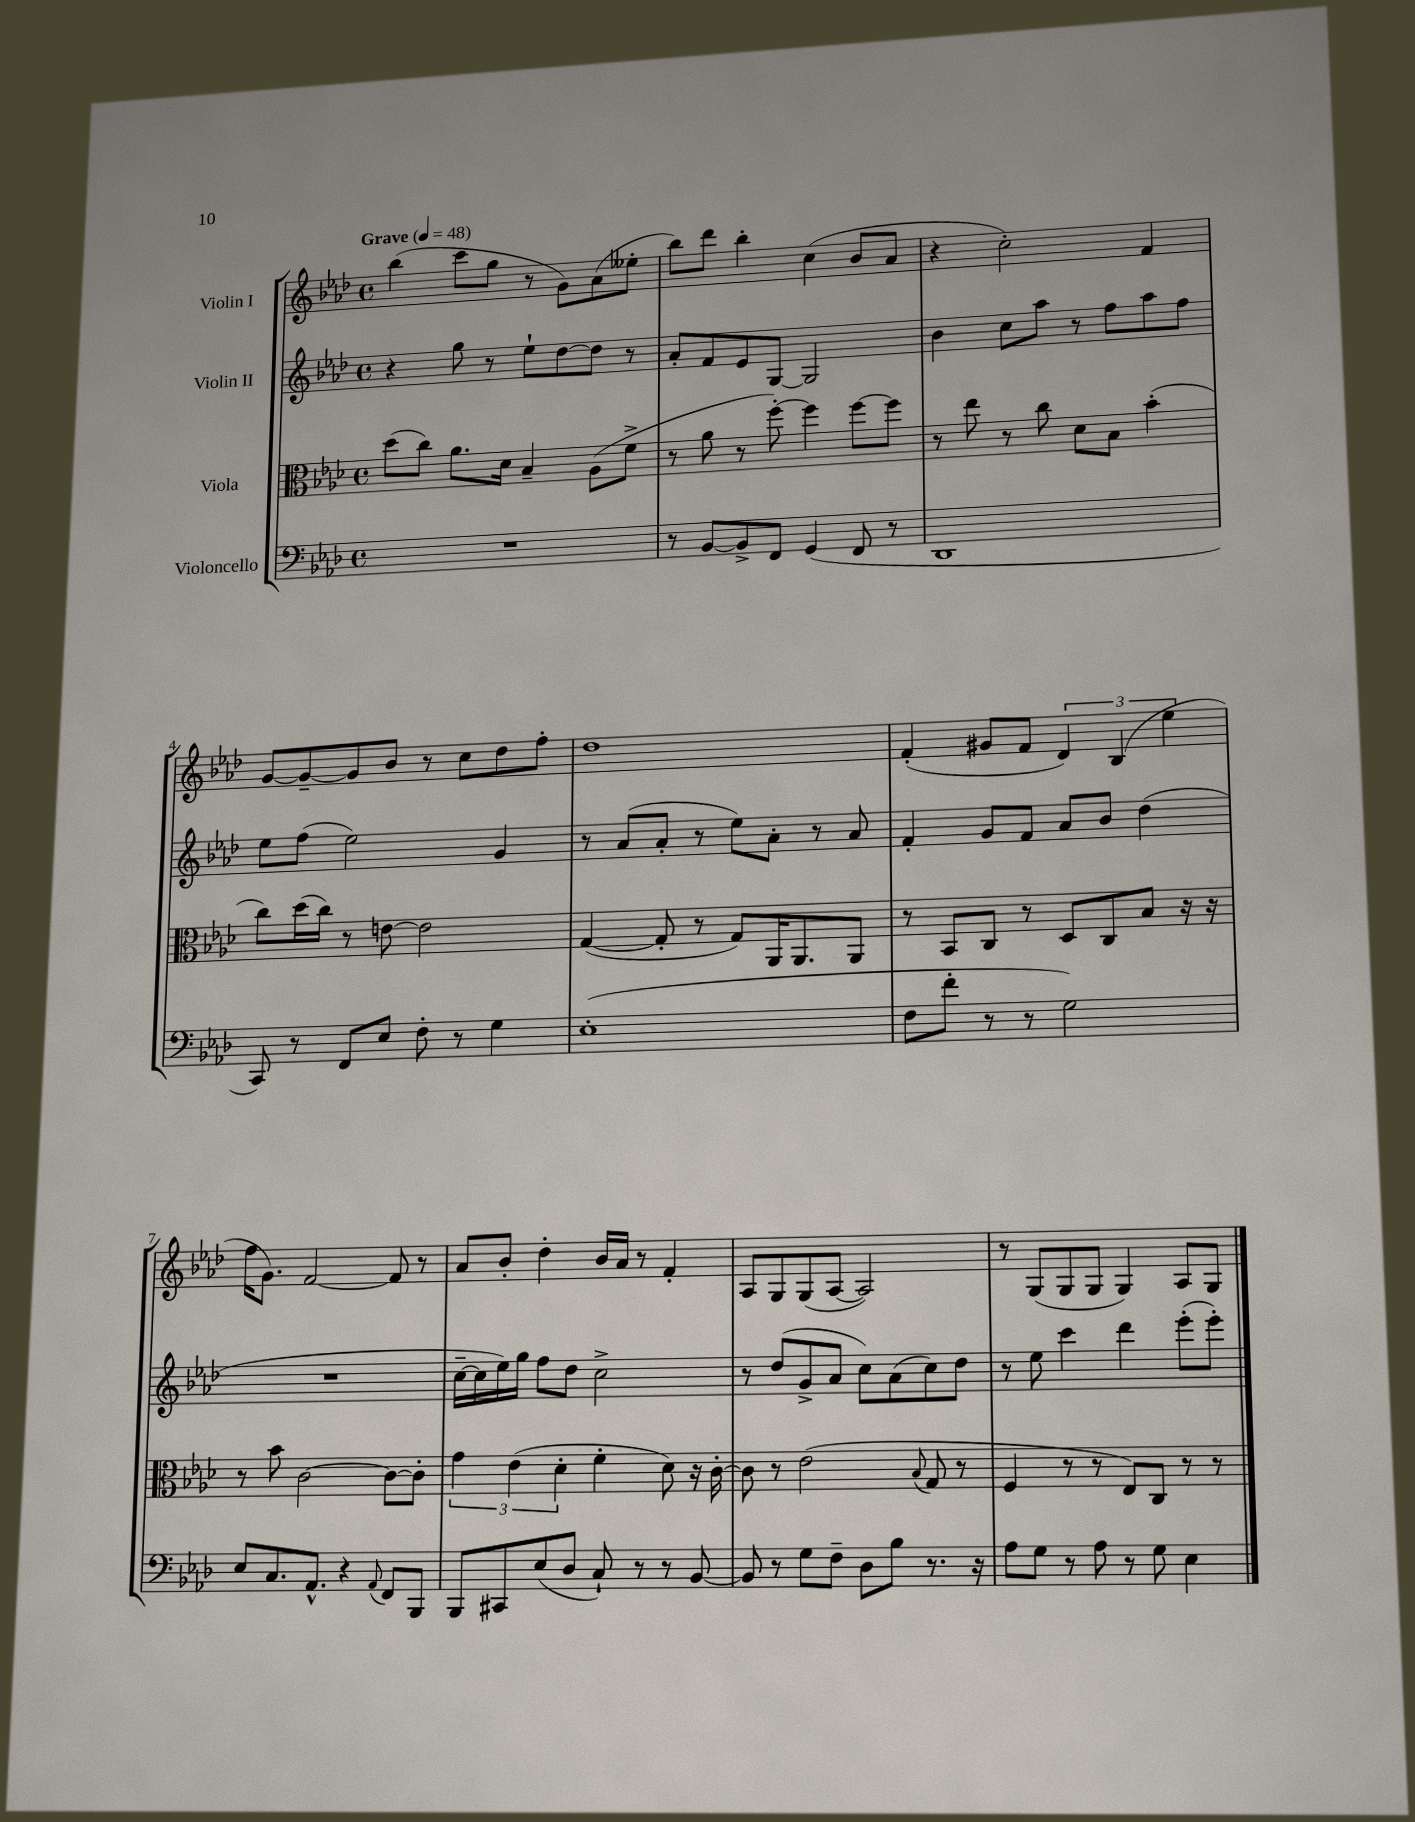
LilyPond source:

<<
\new StaffGroup <<
\new Staff = "s0" \with { instrumentName = "Violin I" } {
    \clef treble \key aes \major \defaultTimeSignature \time 4/4 \tempo "Grave" 4 = 48
    bes''4( c'''8 g''8 r8 g'8) aes'8( eeses''8-. |
    bes''8) des'''8 bes''4-. c''4( bes'8 aes'8 |
    r4 c''2-.) f'4 |
    g'8~ g'8~-- g'8 bes'8 r8 c''8 des''8 f''8-. |
    des''1 |
    f'4-.( gis'8 f'8 \tuplet 3/2 { des'4) bes4( ees''4 } |
    f''16 g'8.) f'2~ f'8 r8 |
    aes'8 bes'8-. des''4-. bes'16 aes'16 r8 f'4-. |
    aes8 g8 g8( aes8~ aes2) |
    r8 g8( g8 g8 g4) aes8 g8 \bar "|." |
}
\new Staff = "s1" \with { instrumentName = "Violin II" } {
    \clef treble \key aes \major \defaultTimeSignature \time 4/4
    r4 g''8 r8 ees''8-! des''8~ des''8 r8 |
    aes'8-. f'8 ees'8 g8~ g2 |
    bes'4 c''8 aes''8 r8 f''8 aes''8 f''8 |
    ees''8 f''8( ees''2) g'4 |
    r8 aes'8( aes'8-. r8 ees''8) aes'8-. r8 aes'8 |
    f'4-. g'8 f'8 aes'8 bes'8 des''4( |
    R1 |
    c''16~-- c''16 ees''16) g''16 f''8 des''8 c''2-> |
    r8 des''8( g'8-> aes'8 c''8) aes'8( c''8) des''8 |
    r8 ees''8 c'''4 des'''4 ees'''8-.( ees'''8-.) \bar "|." |
}
\new Staff = "s2" \with { instrumentName = "Viola" } {
    \clef alto \key aes \major \defaultTimeSignature \time 4/4
    des''8( c''8) aes'8. des'16 bes4-- aes8( f'8-> |
    r8 aes'8 r8 f''8~-.) f''4 f''8~ f''8 |
    r8 ees''8 r8 c''8 des'8 bes8 bes'4-.( |
    c''8) des''16( c''16) r8 e'8~ e'2 |
    g4~( g8-. r8 g8) aes,16 aes,8. aes,8 |
    r8 bes,8 c8 r8 des8 c8 bes8 r16 r16 |
    r8 bes'8 c'2~ c'8~ c'8-. |
    \tuplet 3/2 { g'4 ees'4( des'4-. } f'4-. des'8) r16 c'16~-. |
    c'8 r8 ees'2( \appoggiatura { bes8 } g8 r8 |
    f4 r8 r8 ees8) c8 r8 r8 \bar "|." |
}
\new Staff = "s3" \with { instrumentName = "Violoncello" } {
    \clef bass \key aes \major \defaultTimeSignature \time 4/4
    R1 |
    r8 bes,8~ bes,8-> f,8 g,4( f,8 r8 |
    des,1 |
    c,8) r8 f,8 ees8 f8-. r8 g4 |
    ees1-.( |
    f8 f'8-. r8 r8 g2) |
    ees8 c8. aes,8.-^ r4 \appoggiatura { aes,8 } f,8 bes,,8 |
    bes,,8 cis,8 ees8( des8 c8-!) r8 r8 bes,8~ |
    bes,8 r8 g8 f8-- des8 bes8 r8. r16 |
    aes8 g8 r8 aes8 r8 g8 ees4 \bar "|." |
}
>>
>>
